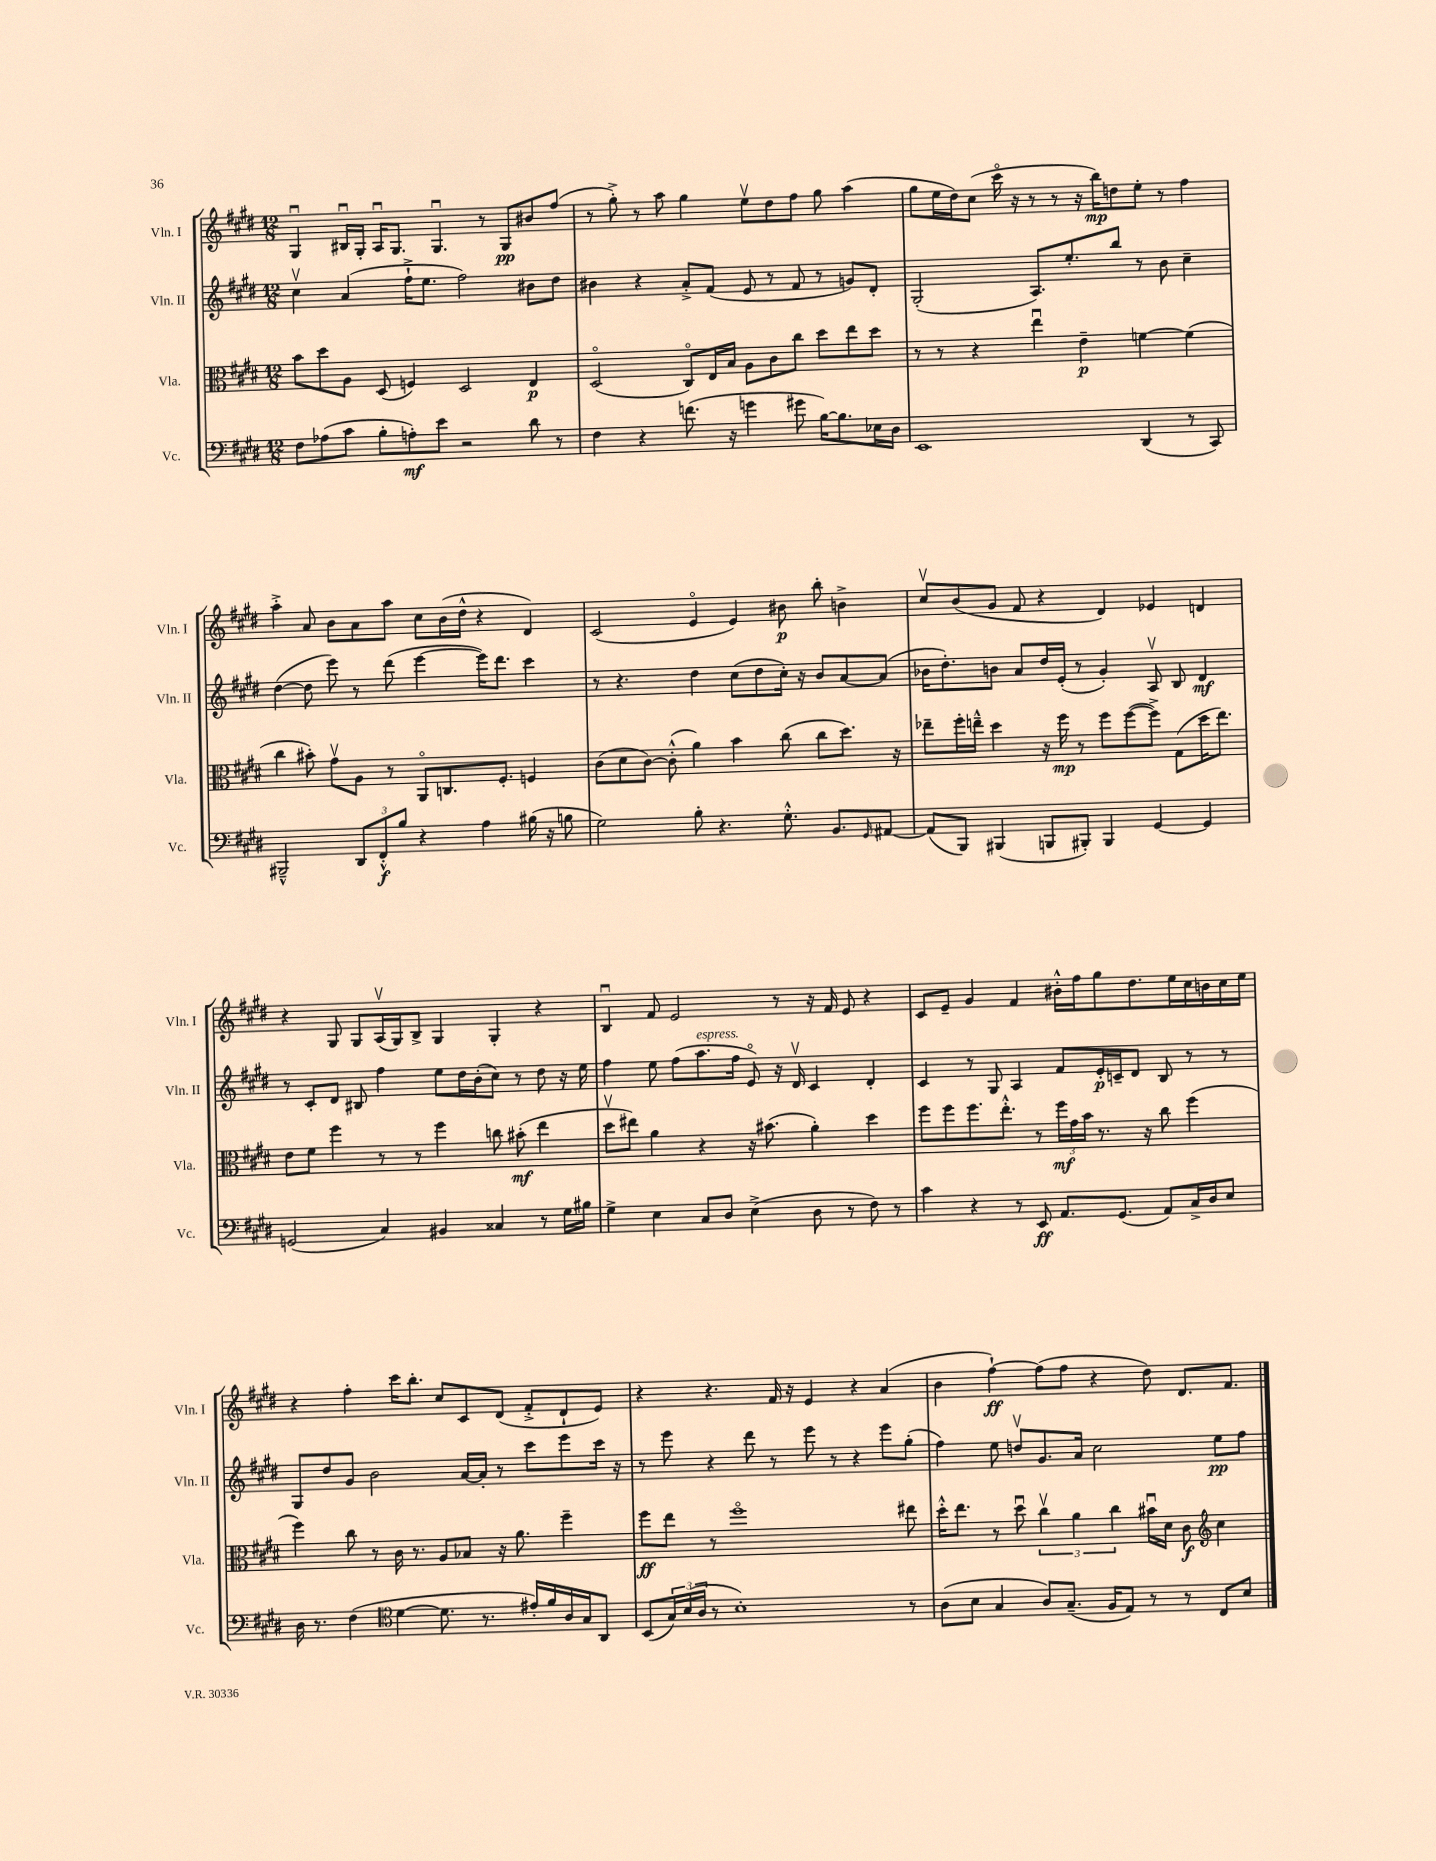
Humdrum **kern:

**kern	**dynam	**kern	**dynam	**kern	**dynam	**kern	**dynam
*part4	*part4	*part3	*part3	*part2	*part2	*part1	*part1
*staff4	*staff4	*staff3	*staff3	*staff2	*staff2	*staff1	*staff1
*I"Vc.	*	*I"Vla.	*	*I"Vln. II	*	*I"Vln. I	*
*I'Vc.	*	*I'Vla.	*	*I'Vln. II	*	*I'Vln. I	*
*clefF4	*	*clefC3	*	*clefG2	*	*clefG2	*
*k[f#c#g#d#]	*	*k[f#c#g#d#]	*	*k[f#c#g#d#]	*	*k[f#c#g#d#]	*
*M12/8	*	*M12/8	*	*M12/8	*	*M12/8	*
=17	=17	=17	=17	=17	=17	=17	=17
8F#\L	.	8b\L	.	4cc#v\	.	4G#u/	.
(8A-X\	.	8dd#\	.	.	.	.	.
8c#\J	.	8A\J	.	(4a/	.	16B#Xu/LL	.
.	.	.	.	.	.	16G#'/JJ	.
8B'\L	.	(8D#/	.	.	.	16Au/KL	.
.	.	.	.	.	.	8.G#/J	.
8An'\)	mf	4Fn/)	.	16ff#`^\KL	.	.	.
.	.	.	.	8.ee\J	.	.	.
8e\J	.	.	.	.	.	4.G#u/	.
2r	.	2D#/	.	2ff#\)	.	.	.
.	.	.	.	.	.	8r	.
.	.	.	.	.	.	8G#/L	pp
8d#\	.	4E/	p	8b#X\L	.	8b#X/	.
8r	.	.	.	8dd#\J	.	(8ff#/J	.
=18	=18	=18	=18	=18	=18	=18	=18
4F#\	.	(2D#/	.	4b#X\	.	8r	.
.	.	.	.	.	.	8gg#'^\)	.
4r	.	.	.	4r	.	8r	.
.	.	.	.	.	.	8aa\	.
(8.fn\	.	8C#/L)	.	8a'^/L	.	4gg#\	.
.	.	16E/L	.	(8f#/J	.	.	.
16r	.	16B/JJ	.	.	.	.	.
4gn\	.	8A\L	.	8e/	.	8eev\L	.
.	.	8c#\	.	8r	.	8dd#\	.
8g#X\	.	8cc#\J	.	8f#/	.	8ff#\J	.
[16B\KL)	.	8dd#\L	.	8r	.	8gg#\	.
8.B\]	.	.	.	.	.	.	.
.	.	8ee\	.	8gn/L)	.	(4aa\	.
16E-X\L	.	8dd#\J	.	8d#'/J	.	.	.
16D#\JJ	.	.	.	.	.	.	.
=19	=19	=19	=19	=19	=19	=19	=19
1EE	.	8r	.	(2G#'/	.	8gg#\L	.
.	.	8r	.	.	.	16ee\L	.
.	.	.	.	.	.	16dd#\J)	.
.	.	4r	.	.	.	(8cc#\J	.
.	.	.	.	.	.	16ccc#\	.
.	.	.	.	.	.	16r	.
.	.	4eeu\	.	8.A/L)	.	8r	.
.	.	.	.	.	.	8r	.
.	.	.	.	8.ee'/	.	.	.
.	.	4e~\	p	.	.	16r	.
.	.	.	.	.	.	16bb\KL)	mp
.	.	.	.	8bb/J	.	8ddn\	.
(4DD#/	.	[4fn\	.	8r	.	8ee'\J	.
.	.	.	.	8b\	.	8r	.
8r	.	(4f\]	.	4cc#~\	.	4ff#\	.
8CC#/)	.	.	.	.	.	.	.
!!LO:LB:g=z
=20	=20	=20	=20	=20	=20	=20	=20
2BBB#X~^^/	.	4cc#\	.	([4dd#\	.	4aa'^\	.
.	.	8b#X'\)	.	8dd#\]	.	8a/	.
.	.	8g#v\L	.	8eee\)	.	8b\L	.
12DD#/L	.	8A\J	.	8r	.	8a\	.
12FF#'^^/	f	.	.	.	.	.	.
.	.	8r	.	(8ddd#\	.	8aa\J	.
12B/J	.	.	.	.	.	.	.
4r	.	8AA/L	.	[4eee\	.	8cc#\L	.
.	.	8.Cn/	.	.	.	(16b\L	.
.	.	.	.	.	.	16dd#^^\JJ	.
4A\	.	.	.	16eee\KL])	.	4r	.
.	.	8.F#'/J	.	8.ddd#\J	.	.	.
(16B#X\	.	4Fn/	.	4ccc#\	.	4d#/)	.
16r	.	.	.	.	.	.	.
8Bn\	.	.	.	.	.	.	.
=21	=21	=21	=21	=21	=21	=21	=21
2G#\)	.	(8c#\L	.	8r	.	(2c#/	.
.	.	8d#\	.	4.r	.	.	.
.	.	[8c#\J)	.	.	.	.	.
.	.	(8c#'^^\]	.	.	.	.	.
8B'\	.	4a\)	.	4dd#\	.	4e/	.
4.r	.	.	.	.	.	.	.
.	.	4b\	.	(8cc#\L	.	4e/)	.
.	.	.	.	8dd#\	.	.	.
8.G#'^^\	.	(8cc#\	.	16cc#'\Jk)	.	8b#X\	p
.	.	.	.	16r	.	.	.
.	.	8cc#\L	.	8b/L	.	8bb'\	.
8.BB/L	.	.	.	.	.	.	.
.	.	8.dd#\J)	.	[8a/	.	4bn^\	.
16qqGG#/	.	.	.	.	.	.	.
[8AA#X/J	.	.	.	(8a/J]	.	.	.
.	.	16r	.	.	.	.	.
=22	=22	=22	=22	=22	=22	=22	=22
(8AA#/L]	.	8ee-X~\L	.	16b-X\KL	.	8cc#v/L	.
.	.	.	.	8.dd#'\)	.	.	.
8BBB/J)	.	16ff#'\L	.	.	.	(8b/	.
.	.	16een~^^\JJ	.	.	.	.	.
(4BBB#X/	.	4dd#\	.	8bn\J	.	8g#/J	.
.	.	.	.	8a/L	.	8f#/	.
8BBBn/L	.	16r	.	16dd#/L	.	4r	.
.	.	16ff#\	mp	(16e'/JJ	.	.	.
8BBB#X'/J)	.	8r	.	8r	.	.	.
4BBB#/	.	8ff#\L	.	4g#'/)	.	4d#/)	.
.	.	([8ff#\	.	.	.	.	.
[4GG#/	.	8ff#^\J])	.	8Av/	.	4e-X/	.
.	.	(8G#\L	.	8B/	.	.	.
4GG#/]	.	16dd#\K	.	4d#/	mf	4dn/	.
.	.	8.ee\J)	.	.	.	.	.
!!LO:LB:g=z
=23	=23	=23	=23	=23	=23	=23	=23
(2GGn/	.	8e\L	.	8r	.	4r	.
.	.	8f#\J	.	8c#'/L	.	.	.
.	.	4ff#\	.	8d#/J	.	8G#/	.
.	.	.	.	8B#X/	.	8G#/L	.
4C#/)	.	8r	.	4ff#\	.	(16Av/L	.
.	.	.	.	.	.	16G#/J)	.
.	.	8r	.	.	.	8B^/J	.
4BB#X/	.	4ff#\	.	8ee\L	.	4G#/	.
.	.	.	.	16dd#\L	.	.	.
.	.	.	.	(16b'\J	.	.	.
4C##X/	.	8ccn\	.	8cc#\J)	.	4G#'/	.
.	.	(8b#X'\	mf	8r	.	.	.
8r	.	4ee\	.	8dd#\	.	4r	.
16G#\LL	.	.	.	16r	.	.	.
16B#X\JJ	.	.	.	16ee\	.	.	.
=24	=24	=24	=24	=24	=24	=24	=24
4G#^\	.	8dd#v\L	.	4ff#\	.	4Bu/	.
.	.	8ee#X\J)	.	.	.	.	.
4E\	.	4a\	.	8ee\	.	8f#/	.
.	.	.	.	(8ff#\L	.	2e/	.
!	!	!	!	!LO:TX:a:i:t=espress.	!	!	!
8C#/L	.	4r	.	8.aa\	.	.	.
8D#/J	.	.	.	.	.	.	.
.	.	.	.	16ff#\Jk	.	.	.
(4E^\	.	16r	.	8e/)	.	.	.
.	.	(8.b#X\	.	.	.	.	.
.	.	.	.	16r	.	8r	.
.	.	.	.	16d#v/	.	.	.
8D#\	.	4a'\)	.	4c#/	.	16r	.
.	.	.	.	.	.	16f#/	.
8r	.	.	.	.	.	8e/	.
8F#\)	.	4dd#\	.	4d#'/	.	4r	.
8r	.	.	.	.	.	.	.
=25	=25	=25	=25	=25	=25	=25	=25
4c#\	.	8ff#\L	.	4c#/	.	8c#/L	.
.	.	8ff#\	.	.	.	8e~/J	.
4r	.	8.ff#\	.	8r	.	4g#/	.
.	.	.	.	8G#/	.	.	.
.	.	8.ee'^^\J	.	.	.	.	.
8r	.	.	.	4A/	.	4f#/	.
8EE/	ff	8r	.	.	.	.	.
8.AA/L	.	24ff#\LL	mf	8f#/L	.	16b#X'^^\LL	.
.	.	24g#\	.	.	.	.	.
.	.	.	.	.	.	16ff#\J	.
.	.	24b\JJ	.	.	.	.	.
.	.	8.r	.	16e'/L	p	8gg#\	.
(8.GG#/J	.	.	.	16cn~/J	.	.	.
.	.	.	.	8d#/J	.	8.dd#\	.
.	.	16r	.	.	.	.	.
8AA/L)	.	8cc#\	.	8B/	.	.	.
.	.	.	.	.	.	16ee\L	.
16C#^/L	.	(4ff#\	.	8r	.	16cc#\	.
16D#/J	.	.	.	.	.	16bn\	.
8E/J	.	.	.	8r	.	16cc#\	.
.	.	.	.	.	.	16ee\JJ	.
!!LO:LB:g=z
=26	=26	=26	=26	=26	=26	=26	=26
16D#\	.	4ff#\)	.	8G#/L	.	4r	.
8.r	.	.	.	.	.	.	.
.	.	.	.	8dd#/	.	.	.
(4F#\	.	8cc#\	.	8g#/J	.	4ff#'\	.
.	.	8r	.	2b\	.	.	.
*clefC4	*	*	*	*	*	*	*
[4d#\	.	16c#\	.	.	.	16ccc#\KL	.
.	.	8.r	.	.	.	8.bb'\J	.
8.d#\]	.	8A/L	.	.	.	8cc#/L	.
.	.	8B-X/J	.	[16a/LL	.	8c#/	.
8.r	.	.	.	16a'/JJ]	.	.	.
.	.	16r	.	8r	.	(8d#/J	.
.	.	8.a\	.	.	.	.	.
16e#X'/LL)	.	.	.	8ccc#\L	.	8f#'^/L	.
16f#/	.	.	.	.	.	.	.
16A/	.	4ff#~\	.	8eee\	.	8d#`/	.
16G#/J	.	.	.	.	.	.	.
8AA/J	.	.	.	16ccc#\Jk	.	8e/J)	.
.	.	.	.	16r	.	.	.
=27	=27	=27	=27	=27	=27	=27	=27
(8BB/L	.	8ff#\L	ff	8r	.	4r	.
24G#/L)	.	8ee\J	.	8eee\	.	.	.
(24B/	.	.	.	.	.	.	.
24A/JJ	.	.	.	.	.	.	.
8r	.	8r	.	4r	.	4.r	.
1B')	.	1ff#	.	.	.	.	.
.	.	.	.	8ddd#\	.	.	.
.	.	.	.	8r	.	16f#/	.
.	.	.	.	.	.	16r	.
.	.	.	.	8eee\	.	4e/	.
.	.	.	.	8r	.	.	.
.	.	.	.	4r	.	4r	.
.	.	.	.	8eee\L	.	(4a/	.
8r	.	8ee#X\	.	(8gg#'\J	.	.	.
=28	=28	=28	=28	=28	=28	=28	=28
(8A\L	.	16dd#'^^\KL	.	4ff#\)	.	4b\	.
.	.	8.ee\J	.	.	.	.	.
8B\J	.	.	.	.	.	.	.
4G#/	.	8r	.	8ee\	.	[4ff#`\)	ff
.	.	8dd#u\	.	8ddnv/L	.	.	.
8A/L)	.	6cc#v\	.	8.g#/	.	(8ff#\L]	.
(8.G#~/J	.	.	.	.	.	8ff#\J	.
.	.	6a\	.	.	.	.	.
.	.	.	.	16a/Jk	.	.	.
.	.	.	.	2cc#\	.	4r	.
16F#/KL	.	.	.	.	.	.	.
.	.	6cc#\	.	.	.	.	.
8E/J)	.	.	.	.	.	.	.
8r	.	16b#Xu\LL	.	.	.	8dd#\)	.
.	.	16d#\JJ	.	.	.	.	.
8r	.	8c#\	f	.	.	8.d#/L	.
*	*	*clefG2	*	*	*	*	*
8C#/L	.	4cc#\	.	8ee\L	pp	.	.
.	.	.	.	.	.	8.f#/J	.
8B/J	.	.	.	8ff#\J	.	.	.
==	==	==	==	==	==	==	==
*-	*-	*-	*-	*-	*-	*-	*-
